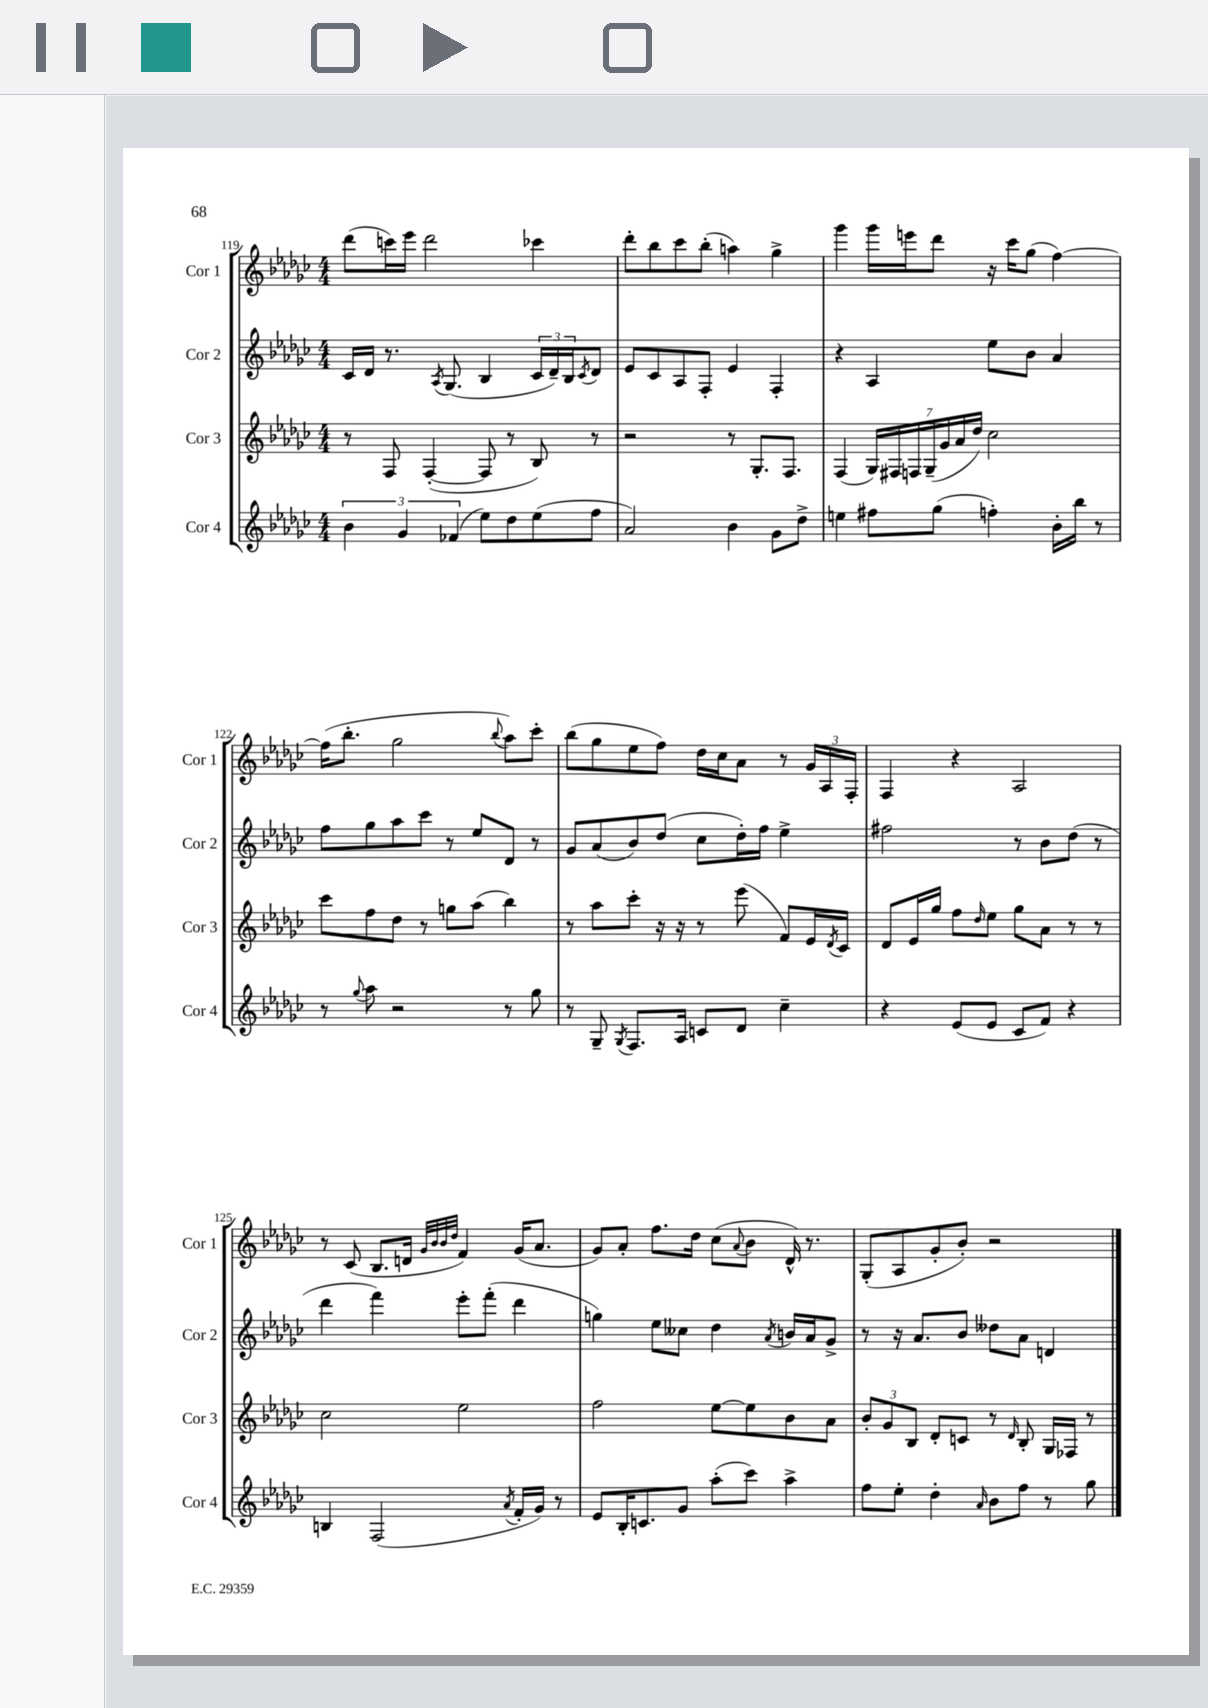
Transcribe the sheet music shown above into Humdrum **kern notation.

**kern	**kern	**kern	**kern
*staff4	*staff3	*staff2	*staff1
*clefG2	*clefG2	*clefG2	*clefG2
*k[b-e-a-d-g-c-]	*k[b-e-a-d-g-c-]	*k[b-e-a-d-g-c-]	*k[b-e-a-d-g-c-]
*M4/4	*M4/4	*M4/4	*M4/4
6b-	8r	16c-	(8ddd-
.	.	16d-	.
.	8F	8.r	16ccc)
6g-	.	.	.
.	.	.	16eee-
.	([4F'	.	2ddd-
.	.	8qA-	.
.	.	(8.G-	.
(6f-	.	.	.
8ee-)	8F]	4B-	.
8dd-	8r	.	.
(8ee-	8B-)	24c-	4ccc-
.	.	24d-~)	.
.	.	24B-	.
.	.	8qc-	.
8ff	8r	8d-	.
=	=	=	=
2a-)	2r	8e-	8ddd-'
.	.	8c-	8bb-
.	.	8A-	8ccc-
.	.	8F'	(8bb-'
4b-	8r	4e-	4aa)
.	8.G-'	.	.
8g-	.	4F'	4gg-^
.	8.F	.	.
8dd-^	.	.	.
=	=	=	=
4ee	(4F	4r	4ggg-
8ff#	28G-)	4A-	16ggg-
.	28F#	.	.
.	.	.	16eee
.	28F	.	.
.	(28G-~	.	.
(8gg-	.	.	8ddd-
.	28g-	.	.
.	28a-	.	.
.	28dd-)	.	.
4ff')	2cc-	8ee-	16r
.	.	.	16ccc-
.	.	8b-	(8gg-
16b-'	.	4a-	[4ff)
16bb-	.	.	.
8r	.	.	.
=	=	=	=
8r	8ccc-	8ff	(16ff]
.	.	.	8.bb-'
8qqgg-	.	.	.
8aa-	8ff	8gg-	.
2r	8dd-	8aa-	2gg-
.	8r	8ccc-	.
.	8gg	8r	.
.	(8aa-	8ee-	.
.	.	.	8qqbb-
8r	4bb-)	8d-	8aa-)
8gg-	.	8r	8ccc-'
=	=	=	=
8r	8r	8g-	(8bb-
8G-~	8aa-	(8a-	8gg-
8qG-	.	.	.
8.F	8ccc-'	8b-)	8ee-
.	16r	(8dd-	8ff)
16A-	16r	.	.
8c	8r	8cc-	16dd-
.	.	.	16cc-
8d-	(8eee-	16dd-')	8a-
.	.	16ff	.
4cc-~	8f)	4ee-^	8r
.	16e-	.	24g-
.	.	.	24A-
.	8qd-	.	.
.	16c-	.	.
.	.	.	24F'
=	=	=	=
4r	8d-	2ff#	4F
.	16e-	.	.
.	16gg-	.	.
(8e-	8ff	.	4r
.	16qqdd-	.	.
8e-	8ee-	.	.
8c-	8gg-	8r	2A-
8f)	8a-	8b-	.
4r	8r	(8dd-	.
.	8r	8r	.
=	=	=	=
4B	2cc-	4ddd-	8r
.	.	.	(8c-
(2F	.	4fff)	8.B-
.	.	.	16d
.	.	.	32qqg-
.	.	.	32qqb-
.	.	.	32qqb-
.	.	.	32qqdd-
.	2ee-	8eee-'	4f)
.	.	(8fff'	.
8qa-	.	.	.
16f'	.	4ddd-	(16g-
16g-)	.	.	8.a-
8r	.	.	.
=	=	=	=
8e-	2ff	4gg)	8g-)
16B-'	.	.	8a-'
8.c	.	.	.
.	.	8ee-	8.ff
8g-	.	8cc--	.
.	.	.	16dd-
(8aa-'	[8ee-	4dd-	(8cc-
.	.	.	8qqa-
8ccc-)	8ee-]	.	8b-
.	.	8qa-	.
4aa-^	8b-	16b	16d-^^)
.	.	16a-	8.r
.	8a-	8g-^	.
=	=	=	=
8ff	12b-'	8r	(8G-'
.	12g-	.	.
8ee-'	.	16r	8A-
.	12B-	.	.
.	.	8.a-	.
4dd-'	8d-'	.	8g-'
.	8c	8b-	8b-')
16qqa-	.	.	.
8b-	8r	8dd--	2r
.	16qqd-	.	.
8ff	8B-'	8a-	.
8r	16G-	4d	.
.	16F-	.	.
8gg-	8r	.	.
==	==	==	==
*-	*-	*-	*-
